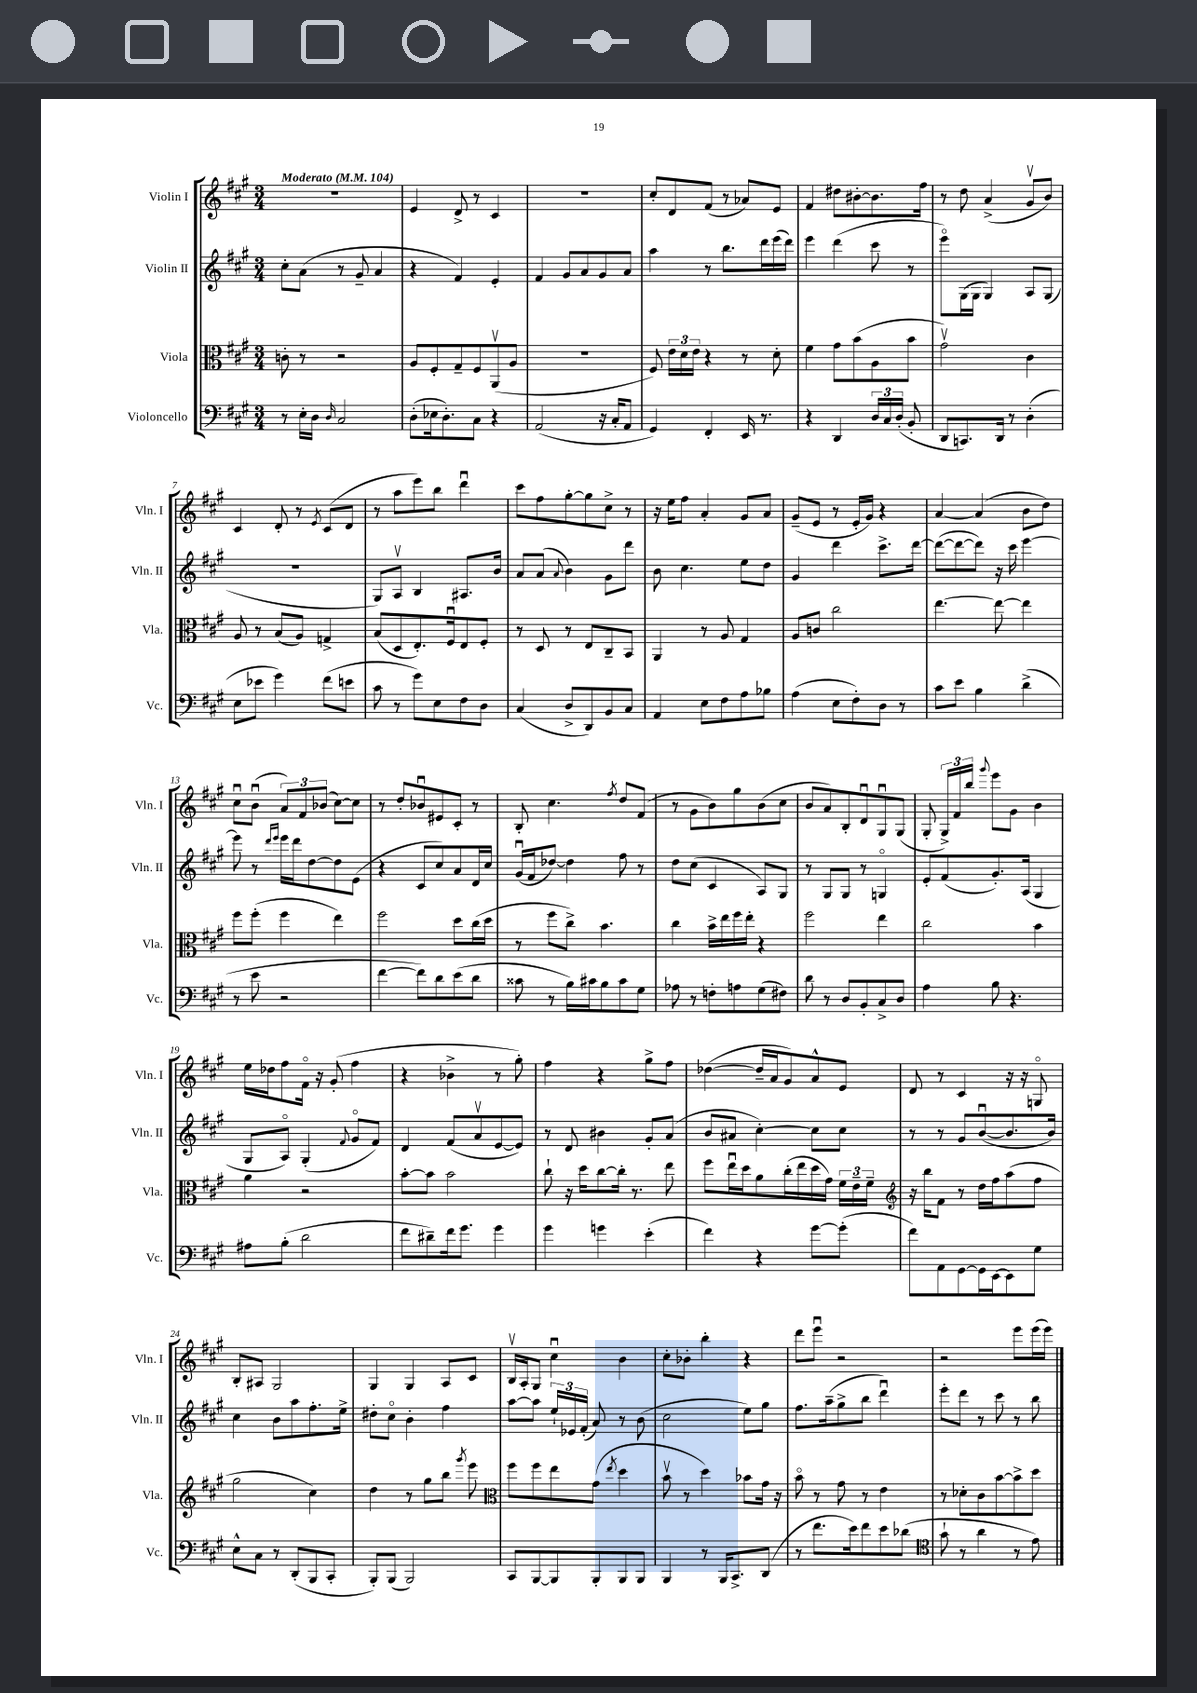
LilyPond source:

<<
\new StaffGroup <<
\new Staff = "s0" \with { instrumentName = "Violin I" shortInstrumentName = "Vln. I" } {
    \clef treble \key a \major \numericTimeSignature \time 3/4 \tempo "Moderato" 4 = 104
    \autoBeamOff R2. |
    e'4 d'8-> r8 cis'4 |
    R2. |
    cis''8[-. d'8 fis'8]( r8 aes'8[) e'8] |
    fis'4 dis''8[ bis'8~-. bis'8. fis''16] |
    r8 d''8 a'4->( gis'8[\upbow b'8]) |
    cis'4 d'8-. r8 \acciaccatura { e'8 } cis'8[( d'8] |
    r8 a''8[ e'''8) b''8] d'''4\downbow |
    cis'''8[ fis''8 gis''8~-. gis''8 cis''8]-> r8 |
    r16 e''16[ fis''8] a'4-. gis'8[ a'8] |
    gis'8[--( e'8] r8 e'16[-. gis'16]) r4 |
    a'4~ a'4( b'8[ d''8]) |
    cis''8[\downbow b'8]\downbow( \tuplet 3/2 { a'8[) fis'8 bes'8]( } cis''8[~) cis''8] |
    r8 d''8[-. bes'8\downbow eis'8 cis'8]-. r8 |
    b8-. cis''4. \acciaccatura { fis''8 } d''8[ fis'8]( |
    r8 gis'8[ b'8) gis''8 b'8( cis''8] |
    b'8[ a'8) b8-. d'8\downbow gis8\downbow gis8]( |
    gis8-. \tuplet 3/2 { gis16[->) fis'16 b''16] } \appoggiatura { gis'''8 } e'''8[ gis'8] b'4 |
    e''16[ des''16 fis''8 fis'16]\flageolet r16 gis'8-.( fis''4 |
    r4 bes'4-> r8 gis''8-.) |
    fis''4 r4 gis''8[-> fis''8] |
    des''4~( des''16[-- a'16 gis'8) a'8-^ e'8] |
    d'8 r8 cis'4 r16 r16 g8\flageolet |
    b8[-. ais8] gis2 |
    gis4 gis4 a8[ cis'8] |
    b16[\upbow a16-. gis8] cis''4\downbow b'4 |
    cis''8[-. bes'8]-. b''4-. r4 |
    d'''8[ e'''8]\downbow r2 |
    r2 e'''8[ e'''16( e'''16]) \bar "|." |
}
\new Staff = "s1" \with { instrumentName = "Violin II" shortInstrumentName = "Vln. II" } {
    \clef treble \key a \major \numericTimeSignature \time 3/4
    \autoBeamOff cis''8[-. a'8]( r8 gis'8-- a'4 |
    r4 fis'4) e'4-. |
    fis'4 gis'8[ a'8 gis'8 a'8] |
    a''4 r8 b''8.[ d'''16 e'''16( d'''16]) |
    e'''4 d'''4( cis'''8 r8 |
    e'''8[\flageolet) gis16( gis16] gis4) a8[ gis8]( |
    R2. |
    gis8[) a8]\upbow b4 ais8.[ b'16] |
    a'8[ a'8]( \appoggiatura { a'8 } b'4) gis'8[ d'''8] |
    b'8 cis''4. e''8[ d''8] |
    gis'4 d'''4 cis'''8.[-> d'''16]~ |
    d'''8[~( d'''8~ d'''8]) r16 cis'''16 e'''4~ |
    e'''8 r8 \grace { d'''16[ e'''16] } e'''16[ d'''16 d''8~ d''8 e'8]( |
    r4 cis'8[ cis''8) a'8 d'16 cis''16] |
    gis'16[\downbow( fis'16 des''8]~) des''4 fis''8 r8 |
    d''8[ cis''8]( cis'4 a8[) gis8] |
    r8 gis8[ gis8] r8 g4\flageolet |
    e'8[-. fis'8( gis'8.-.) a16]( gis4 |
    gis8[ a8]\flageolet) gis4-.( \appoggiatura { fis'8 } gis'8[\flageolet fis'8]) |
    d'4 fis'8[( a'8\upbow e'8~ e'8]) |
    r8 d'8 bis'4 gis'8[-. a'8]( |
    b'8[ ais'8] cis''4~-.) cis''8[ cis''8] |
    r8 r8 gis'8[ b'8~\downbow( b'8. b'16]) |
    cis''4 b'8[ a''8 fis''8.-. e''16]-> |
    dis''8[-. cis''8]\flageolet b'4-. fis''4 |
    a''8[~ a''8] \tuplet 3/2 { e''16[-! ees'16 fis'16]-.( } a'8) r8 b'8( |
    cis''2 e''8[) gis''8] |
    fis''8.[ a''16--( gis''8-> b''8] d'''4\downbow) |
    e'''8[-. d'''8] r8 cis'''8 r8 b''8 \bar "|." |
}
\new Staff = "s2" \with { instrumentName = "Viola" shortInstrumentName = "Vla." } {
    \clef alto \key a \major \numericTimeSignature \time 3/4
    \autoBeamOff c'8-. r8 r2 |
    a8[ fis8-. gis8-- fis8 a,8\upbow( a8] |
    R2. |
    fis8) \tuplet 3/2 { e'16[ d'16 e'16] } r4 r8 d'8-. |
    fis'4 gis'8[ b'8( a8 b'8] |
    gis'2\upbow) cis'4 |
    a8 r8 b8[( a8]) g4-> |
    b8[( d8 e8.-.) fis16\downbow e8 fis8]-. |
    r8 d8 r8 e8[ cis8-- b,8] |
    a,4 r8 a8 gis4 |
    a8[ c'8] cis''2 |
    e''4.~ e''8~ e''4 |
    fis''8[ fis''8]-.( fis''4 e''4) |
    fis''2 d''8[ cis''16( d''16] |
    r8 fis''8[ cis''8]->) b'4. |
    cis''4 b'16[-> e''16 fis''16 e''16]-. r4 |
    fis''2 e''4 |
    cis''2 b'4 |
    a'4 r2 |
    b'8[~-. b'8] b'2 |
    cis''8-! r16 d''16[ cis''8~ cis''16]-. r8. e''8 |
    fis''8[ e''16\downbow d''16 a'8 cis''16-.( e''16 d''16 gis'16]) \tuplet 3/2 { fis'16[ e'16-- fis'16]-- } |
    \clef treble r16 b''16[ fis'8] r8 d''16[ fis''16 a''8( fis''8] |
    gis''2 cis''4) |
    d''4 r8 gis''8[ b''8] \acciaccatura { gis'''8 } e'''8 |
    \clef alto fis''8[ fis''8 e''8 gis'8]( \acciaccatura { e''8 } d''4 |
    b'8\upbow r8 d''4) bes'8[ gis'16] r16 |
    b'8\flageolet r8 gis'8 r8 e'4 |
    r8 des'8[-. cis'8 b'8~ b'8-> d''8] \bar "|." |
}
\new Staff = "s3" \with { instrumentName = "Violoncello" shortInstrumentName = "Vc." } {
    \clef bass \key a \major \numericTimeSignature \time 3/4
    \autoBeamOff r8 e16[-. d16] \grace { d16 } cis2 |
    d8[-.( ees16 d8.-.) cis8] r4 |
    a,2( r16 cis16[-. a,8] |
    gis,4) fis,4-. e,16 r8. |
    r4 d,4 \tuplet 3/2 { d16[ cis16 d16]-.( } b,8-. |
    d,8[ c,8.) d,16] r8 d4-.( |
    e8[ ees'8] gis'4) fis'8[( e'8] |
    cis'8 r8 gis'8[) e8 fis8 d8] |
    cis4( d8[-> d,8) b,8 cis8] |
    a,4 e8[ fis8 a8 bes8] |
    a4( e8[ fis8-.) d8] r8 |
    cis'8[ e'8] b4 d'4->( |
    r8 e'8 r2 |
    fis'4~ fis'8[) d'8 e'8( d'8] |
    cisis'8 r8 b16[) cis'16 b8 cis'8 gis8] |
    aes8 r8 f8[-. a8 gis8( fis8]) |
    d'8 r8 d8[ b,8-. cis8-> d8] |
    a4 b8 r4. |
    ais8[ b8]-.( d'2 |
    fis'8[ dis'8--) fis'16 gis'8.] gis'4 |
    gis'4 g'4 e'4-.( |
    fis'4) r4 gis'8[~ gis'8]-.( |
    fis'8[) a,8 gis,8~ gis,16 e,16~ e,8 gis8] |
    e8[-^ cis8] r8 d,8[-.( b,,8 cis,8]-. |
    b,,8[-.) b,,8]( b,,2) |
    cis,8[ b,,8~ b,,8 b,,8-. b,,8 b,,8] |
    b,,4 r8 b,,16[ cis,8.-> d,8]( |
    r8 fis'8.[ e'16) fis'8 e'8 des'8]( |
    \clef tenor gis'8-! r8 a'4 r8 e'8) \bar "|." |
}
>>
>>
